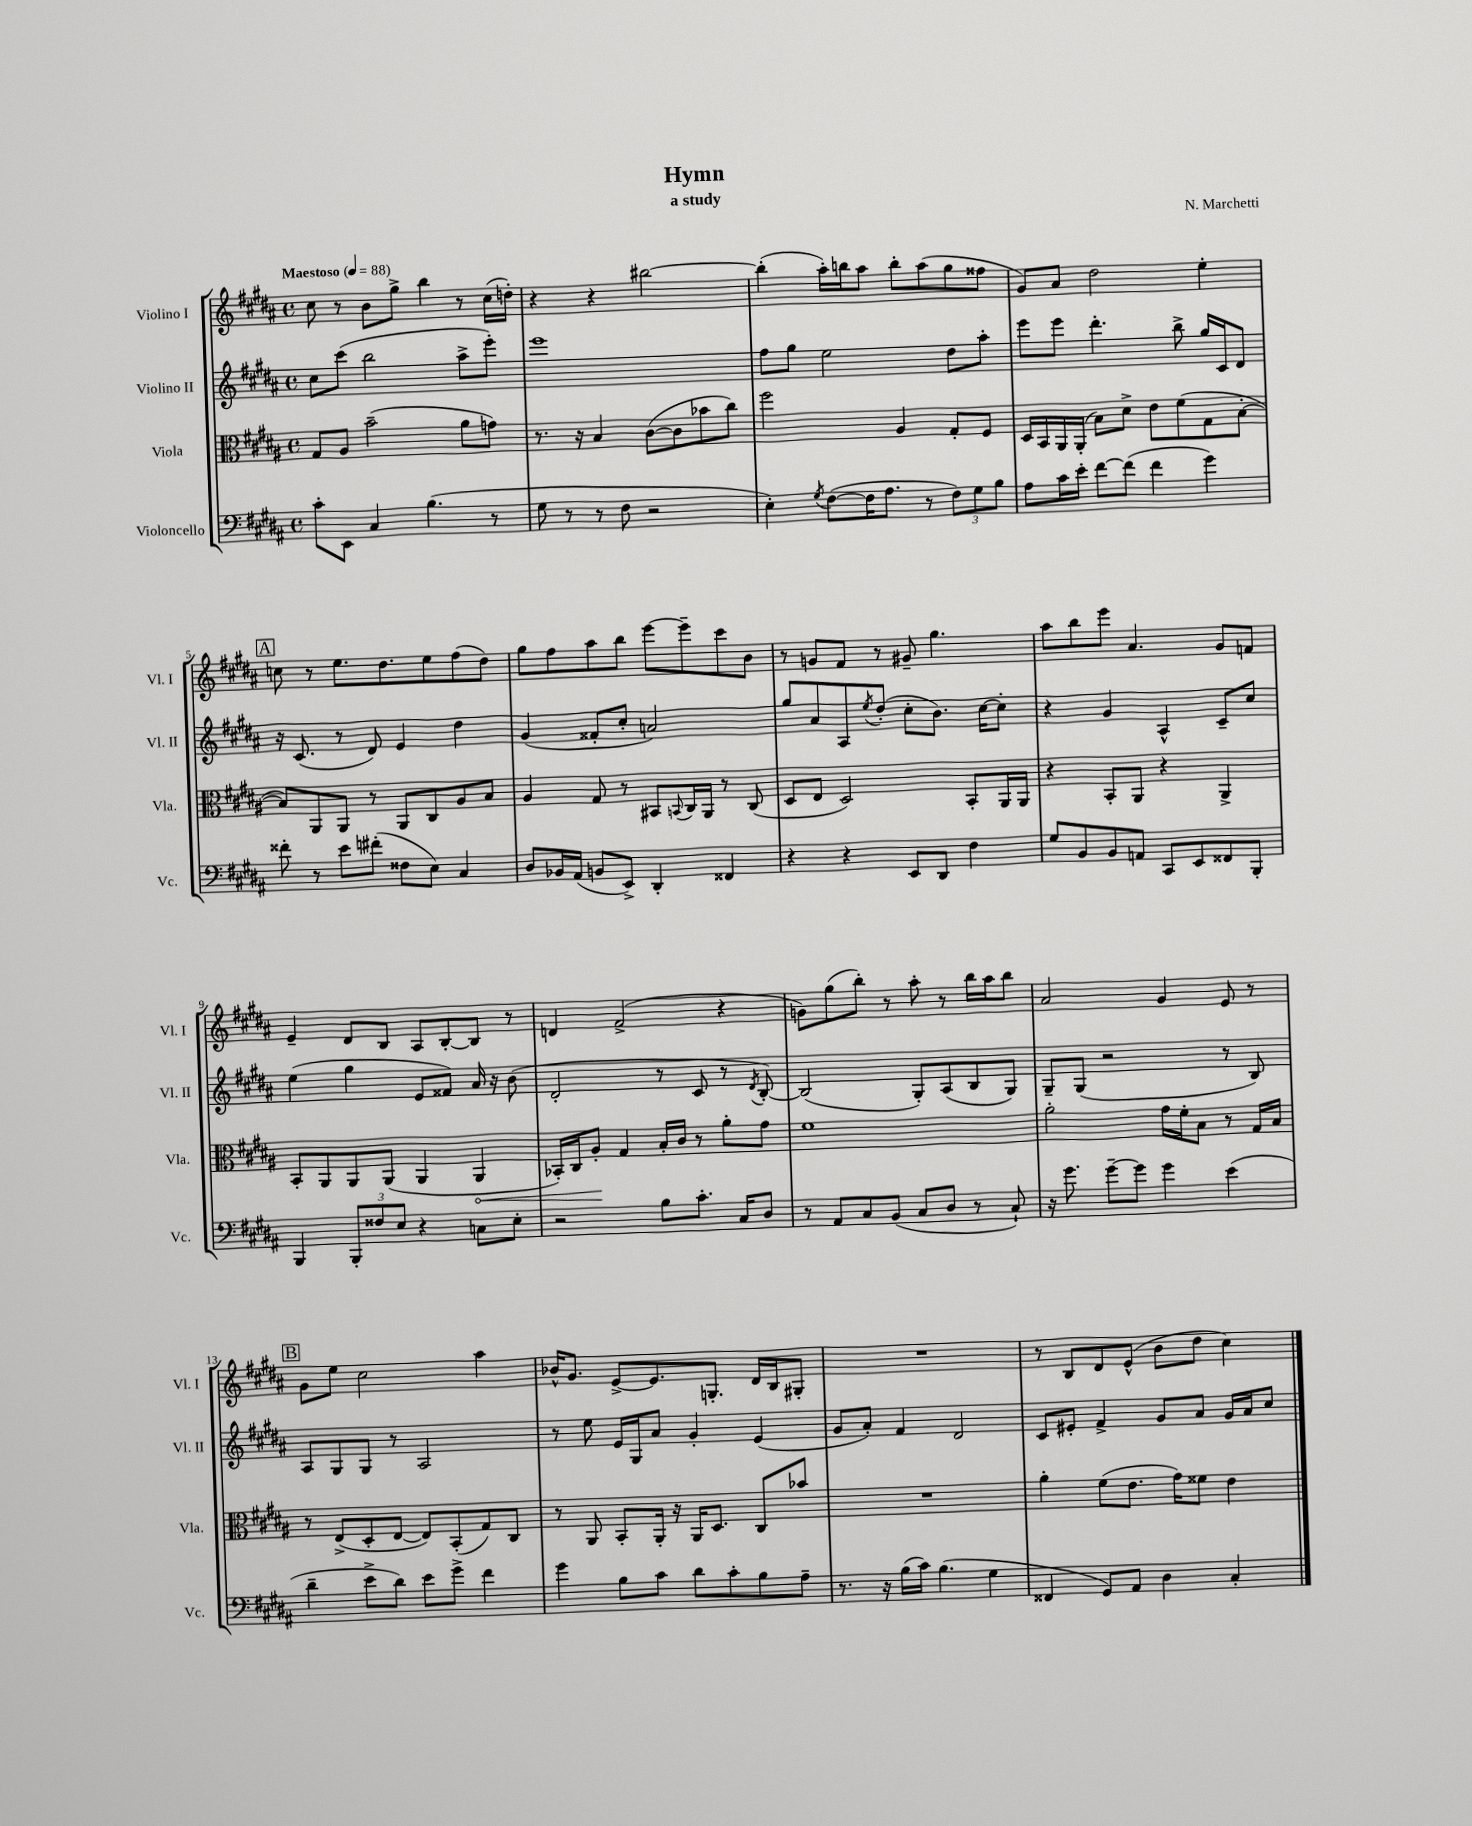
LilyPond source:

\header { title = "Hymn" composer = "N. Marchetti" subtitle = "a study" }
<<
\new StaffGroup <<
\new Staff = "s0" \with { instrumentName = "Violino I" shortInstrumentName = "Vl. I" } {
    \clef treble \key b \major \defaultTimeSignature \time 4/4 \tempo "Maestoso" 4 = 88
    cis''8 r8 b'8 gis''8-> b''4 r8 cis''16( d''16-.) |
    r4 r4 bis''2~ |
    bis''4-.( ais''16-.) b''16 ais''8 b''8-. ais''8( gis''8 fisis''8 |
    gis'8) ais'8 dis''2 e''4-. |
    \mark \markup { \box "A" } c''8 r8 e''8. dis''8. e''8 fis''8( dis''8) |
    gis''8 fis''8 ais''8 b''8 e'''8~ e'''8-- cis'''8 b'8 |
    r8 g'8 fis'8 r8 gis'8-- gis''4. |
    ais''8 b''8 e'''8 ais'4. gis'8 f'8 |
    e'4-- dis'8 b8 ais8 b8~-. b8 r8 |
    d'4 fis'2->( r4 |
    g'8) gis''8( b''8-.) r8 ais''8-. r8 b''16 ais''16 b''8 |
    ais'2 gis'4 e'8 r8 |
    \mark \markup { \box "B" } gis'8 e''8 cis''2 ais''4 |
    bes'16-^ gis'8. e'8~-> e'8. g8.-. dis'16 b16 gis8-. |
    R1 |
    r8 b8 dis'8 e'8-^( b'8 dis''8 cis''4) \bar "|." |
}
\new Staff = "s1" \with { instrumentName = "Violino II" shortInstrumentName = "Vl. II" } {
    \clef treble \key b \major \defaultTimeSignature \time 4/4
    cis''8 cis'''8( b''2 ais''8-> e'''8-.) |
    e'''1 |
    fis''8 gis''8 e''2 dis''8 ais''8-. |
    e'''8 e'''8 dis'''4.-. b''8-> gis''16 cis'16 dis'8 |
    \mark \markup { \box "A" } r16 cis'8.( r8 dis'8) e'4 dis''4 |
    gis'4( fisis'8-. cis''8-. a'2) |
    gis''8 ais'8 ais8 \acciaccatura { e''8 } dis''8-.( cis''8-. b'8.) cis''16~ cis''8-. |
    r4 gis'4 ais4-^ cis'8-- cis''8 |
    e''4( gis''4 e'8 fisis'8) ais'16 r16 b'8( |
    dis'2-. r8 cis'8 r8 \acciaccatura { dis'8 } b8~-.) |
    b2( gis8-.) ais8( b8 gis8) |
    gis8-- gis8( r2 r8 b8) |
    \mark \markup { \box "B" } ais8 gis8 gis8 r8 ais2 |
    r8 e''8 e'16 gis16 ais'8 gis'4-. e'4( |
    gis'8 ais'8-.) fis'4 dis'2 |
    cis'8 eis'8-. fis'4-> gis'8 ais'8 gis'16 ais'16 cis''8 \bar "|." |
}
\new Staff = "s2" \with { instrumentName = "Viola" shortInstrumentName = "Vla." } {
    \clef alto \key b \major \defaultTimeSignature \time 4/4
    gis8 ais8 b'2--( ais'8 g'8) |
    r8. r16 b4 cis'8~( cis'8 bes'8 cis''8) |
    fis''2 ais4 gis8-. fis8 |
    dis16 b,16 ais,16 ais,16-.( b8) dis'8-> e'8 fis'8( gis8 b8~-. |
    \mark \markup { \box "A" } b8) ais,8 ais,8 r8 ais,8 cis8 ais8 b8 |
    ais4 gis8 r8 bis,8 \appoggiatura { b,8 } cis16 ais,16 r8 cis8( |
    dis8 e8 dis2) b,8-. ais,16 ais,16 |
    r4 b,8-. ais,8 r4 ais,4-> |
    b,8-. ais,8 ais,8 ais,8( ais,4 \once \override Hairpin.circled-tip = ##t ais,4\< |
    bes,16-.) cis16 ais8-.\! gis4 b16-. cis'16 r8 ais'8-. gis'8 |
    fis'1 |
    ais'2-. gis'16 fis'16-. b8 r8 gis16 b16 |
    \mark \markup { \box "B" } r8 e8->( dis8-. e8~ e8) b,8-.( gis8) cis8 |
    r8 ais,8 b,8-. ais,16-. r16 ais,16 dis8. cis8 bes'8 |
    R1 |
    ais'4-. fis'8( e'8. gis'16) fisis'8 e'4 \bar "|." |
}
\new Staff = "s3" \with { instrumentName = "Violoncello" shortInstrumentName = "Vc." } {
    \clef bass \key b \major \defaultTimeSignature \time 4/4
    cis'8-. e,8 cis4 b4.( r8 |
    gis8 r8 r8 fis8 r2 |
    e4-.) \acciaccatura { gis8 } fis8~( fis16 ais8. r8 \tuplet 3/2 { fis8) gis8 b8 } |
    ais8 cis'16 e'16-. fis'8~ fis'8( fis'4 gis'4) |
    \mark \markup { \box "A" } fisis'8-. r8 e'8 fis'8-.( fisis8 e8) cis4 |
    dis8 bes,16 ais,16( b,8 e,8->) dis,4-. fisis,4 |
    r4 r4 e,8 dis,8 fis4 |
    gis8 b,8 b,8 a,8 cis,8 e,8 fisis,8 b,,8-. |
    b,,4 \tuplet 3/2 { b,,8-. fisis8 e8 } r4 c8 e8-. |
    r2 b8 cis'8.-. cis16 dis8 |
    r8 ais,8 cis8 b,8( cis8 dis8 r8 cis8-!) |
    r16 gis'8. gis'8~-- gis'8 gis'4 e'4( |
    \mark \markup { \box "B" } dis'4-- e'8-> dis'8) e'8 gis'8-> fis'4 |
    gis'4 b8 cis'8 dis'8 cis'8-. b8 ais8-- |
    r8. r16 b16( cis'16) b4.( gis4 |
    fisis,4 gis,8) ais,8 dis4 cis4-. \bar "|." |
}
>>
>>
